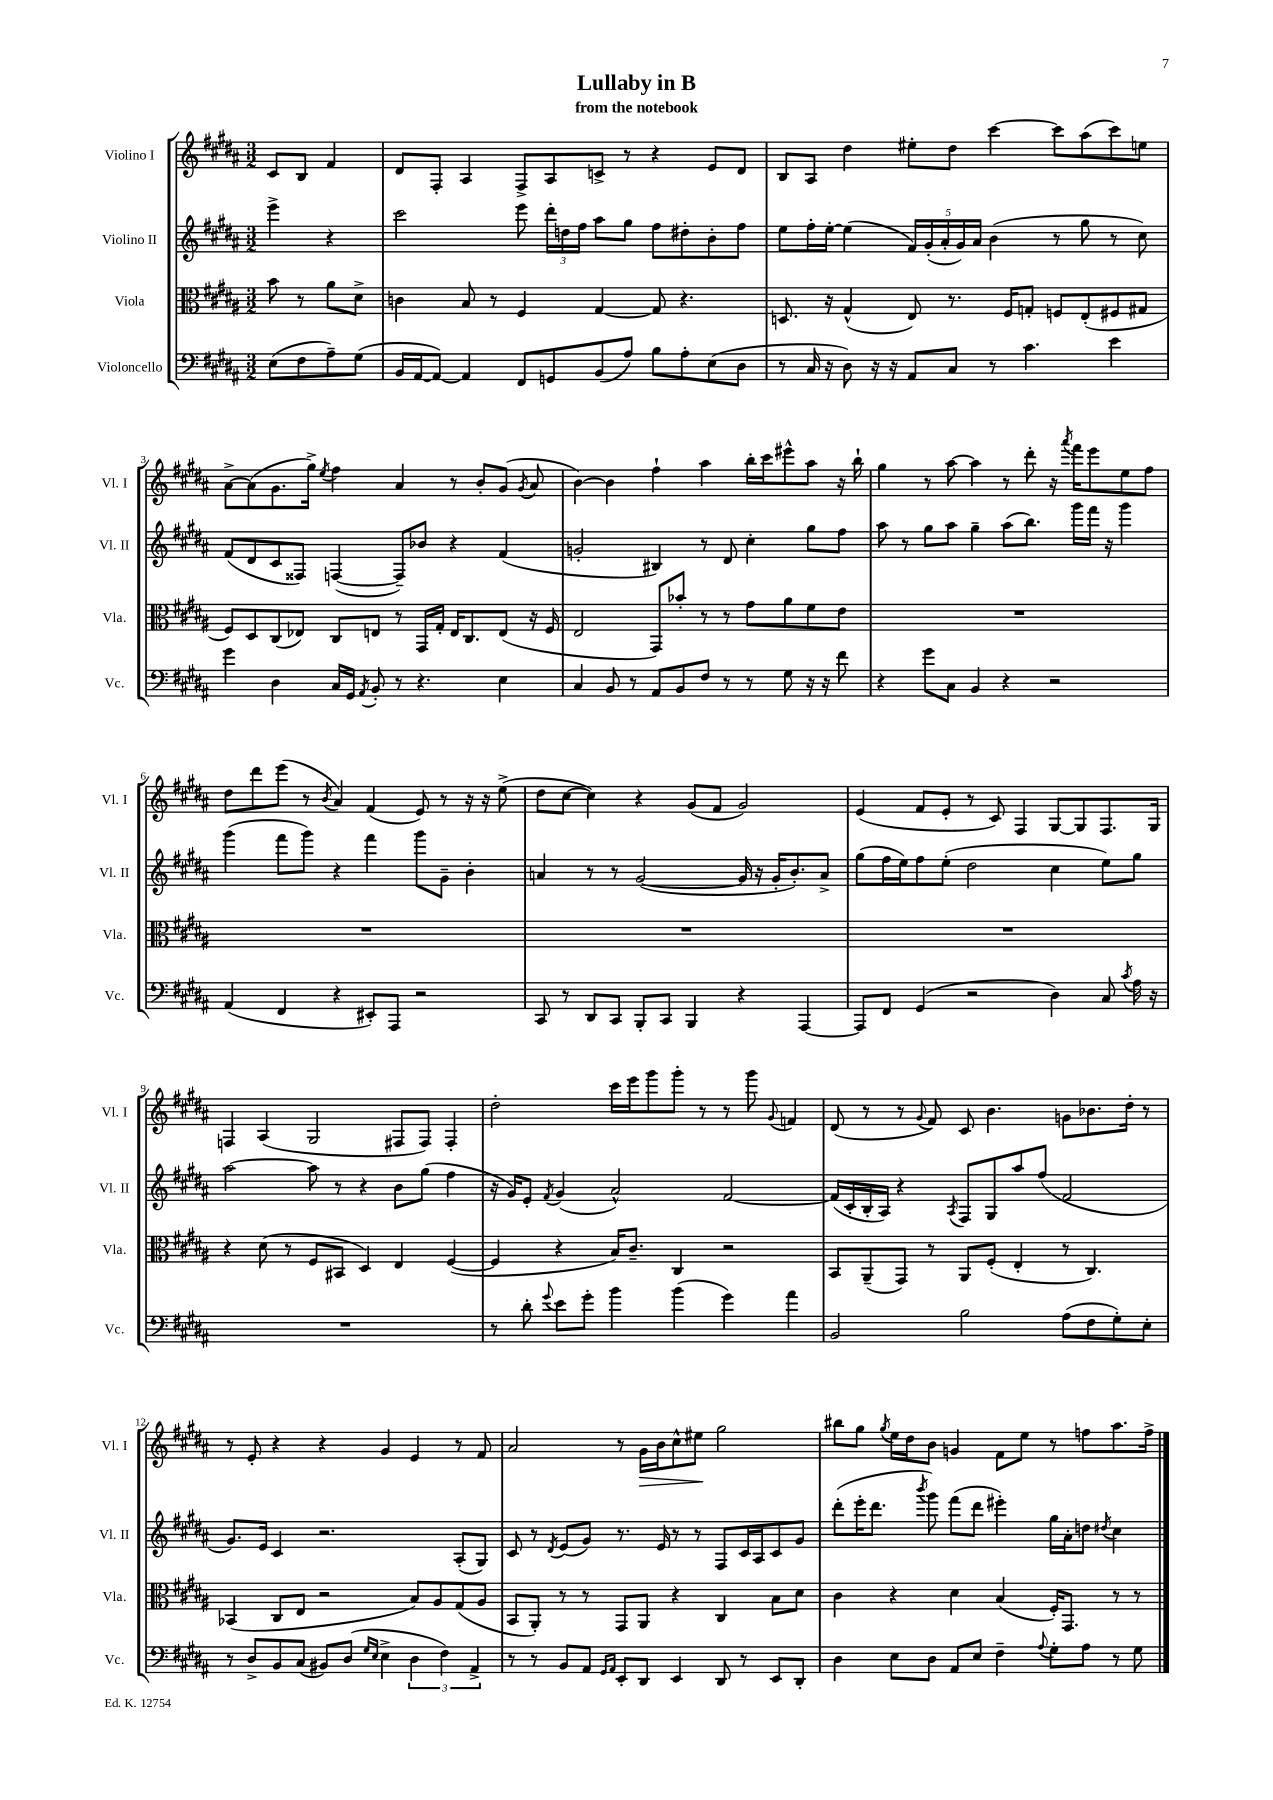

**kern	**kern	**kern	**kern
*staff4	*staff3	*staff2	*staff1
*clefF4	*clefC3	*clefG2	*clefG2
*k[f#c#g#d#a#]	*k[f#c#g#d#a#]	*k[f#c#g#d#a#]	*k[f#c#g#d#a#]
*M3/2	*M3/2	*M3/2	*M3/2
(8E	8b	4eee^	8c#
8F#	8r	.	8B
8A#~)	8a#	4r	4f#
(8G#	8d#^	.	.
=	=	=	=
16BB	4c	2ccc#	8d#
[16AA#	.	.	.
8AA#_)	.	.	8F#'
4AA#]	8B	.	4A#
.	8r	.	.
8FF#	4F#	8eee	8F#^
8GG	.	24ddd#'	8A#
.	.	24dd	.
.	.	24ff#	.
(8BB	[4G#	8aa#	8c^
8A#)	.	8gg#	8r
8B	8G#]	8ff#	4r
8A#'	4.r	8dd#'	.
(8E	.	8b'	8e
8D#	.	8ff#	8d#
=	=	=	=
8r	8.D	8ee	8B
16C#	.	16ff#'	8A#
16r	16r	[16ee'	.
8D#)	(4G#^^	(4ee]	4dd#
16r	.	.	.
16r	.	.	.
8AA#	8E)	20f#)	8ee#'
.	.	(20g#'	.
.	.	20a#'	.
8C#	8.r	.	8dd#
.	.	20g#)	.
.	.	20a#	.
8r	.	(4b	[4ccc#
.	16F#	.	.
4.c#	8G'	.	.
.	8F	8r	8ccc#]
.	(8E'	8gg#	(8aa#
4e	8F#	8r	8ccc#)
.	8G#	8cc#)	8ee
=	=	=	=
4g#	8F#)	(8f#	[8a#^
.	8D#	8d#	(8a#]
4D#	(8C#	8c#	8.g#
.	8E-)	8F##)	.
.	.	.	16gg#^)
.	.	.	8qee
16C#	8C#	([4F	4ff#
16GG#	.	.	.
8qAA#	.	.	.
8BB'	8E	.	.
8r	8r	8F~])	4a#
4.r	16GG#	8b-	.
.	16G#'	.	.
.	16E	4r	8r
.	8.C#	.	.
.	.	.	8b'
4E	(8E	(4f#	(8g#
.	.	.	8qg#
.	16r	.	8a#
.	16F#	.	.
=	=	=	=
4C#	2E	2g'	[4b)
8BB	.	.	4b]
8r	.	.	.
8AA#	8GG#)	4B#)	4ff#`
8BB	8b-'	.	.
8F#	8r	8r	4aa#
8r	8r	8d#	.
8r	8g#	4cc#'	16bb'
.	.	.	16ccc#
8G#	8a#	.	8eee#^^
16r	8f#	8gg#	8aa#
16r	.	.	.
8f#	8e	8ff#	16r
.	.	.	16bb`
=	=	=	=
4r	1.r	8aa#	4gg#
.	.	8r	.
8g#	.	8gg#	8r
8C#	.	8aa#	[8aa#
4BB	.	4gg#~	4aa#]
4r	.	(8aa#	8r
.	.	8.bb)	8ddd#'
2r	.	.	16r
.	.	.	8qaaa#
.	.	16ggg#	16fff#
.	.	16fff#	8eee
.	.	16r	.
.	.	4ggg#	8ee
.	.	.	8ff#
=	=	=	=
(4AA#	1.r	(4ggg#	8dd#
.	.	.	8ddd#
4FF#	.	8fff#	(8eee
.	.	8ggg#)	8r
.	.	.	8qb
4r	.	4r	4a#)
8EE#')	.	4fff#	(4f#
8AAA#	.	.	.
2r	.	8ggg#	8e)
.	.	8g#~	8r
.	.	4b'	16r
.	.	.	16r
.	.	.	(8ee^
=	=	=	=
8CC#	1.r	4a	8dd#
8r	.	.	[8cc#
8DD#	.	8r	4cc#])
8CC#	.	8r	.
8BBB'	.	([2g#	4r
8CC#	.	.	.
4BBB	.	.	(8g#
.	.	.	8f#
4r	.	16g#]	2g#)
.	.	16r	.
.	.	16g#'	.
.	.	8.b')	.
[4AAA#	.	.	.
.	.	8a^	.
=	=	=	=
8AAA#]	1.r	(8gg#	(4e
8FF#	.	16ff#	.
.	.	16ee)	.
(4GG#	.	8ff#	8f#
.	.	(8ee'	8e'
2r	.	2dd#	8r
.	.	.	8c#)
.	.	.	4F#
4D#)	.	4cc#	[8G#
.	.	.	8G#]
8C#	.	8ee)	8.F#
8qc#	.	.	.
16A#	.	8gg#	.
16r	.	.	16G#
=	=	=	=
1.r	4r	[2aa#	4F
.	(8d#	.	(4A#
.	8r	.	.
.	8F#	8aa#]	2G#
.	8BB#	8r	.
.	4D#)	4r	.
.	4E	8b	8F#
.	.	(8gg#	8F#)
.	([4F#	4ff#	4F#'
=	=	=	=
8r	4F#]	16r	2dd#'
.	.	16g#)	.
8d#'	.	8e'	.
8qqg#	.	8qf#	.
8e	4r	(4g#	.
8g#'	.	.	.
4b	16B)	2a#^^)	16ccc#
.	8.c#~	.	16eee
.	.	.	8ggg#
(4b	4C#	.	8ggg#'
.	.	.	8r
4g#)	2r	[2f#	8r
.	.	.	8ggg#
.	.	.	8qqg#
4a#	.	.	4f
=	=	=	=
2BB	8BB	(16f#]	(8d#
.	.	16c#'	.
.	(8AA#~	16B'	8r
.	.	16A#)	.
.	8GG#)	4r	8r
.	.	.	8qqg#
.	8r	.	8f#)
.	.	8qA#	.
2B	8AA#	8F#	8c#
.	(8F#'	8G#	4.b
.	4E'	8aa#	.
.	.	(8ff#	.
(8A#	8r	2f#	8g
8F#	4.C#)	.	8.b-
8G#')	.	.	.
.	.	.	16dd#'
8E'	.	.	8r
=	=	=	=
8r	(4BB-	8.g#)	8r
8D#^	.	.	8e'
.	.	16e	.
8BB	8C#	4c#	4r
(8C#	8E	.	.
8BB#)	2r	2.r	4r
(8D#	.	.	.
16qqG#	.	.	.
16qqE	.	.	.
4E^	.	.	4g#
6D#	8B)	.	4e
.	8A#	.	.
6F#)	.	.	.
.	(8G#	(8A#'	8r
6AA#^	.	.	.
.	8A#	8G#)	8f#
=	=	=	=
8r	8BB	8c#	2a#
8r	8AA#')	8r	.
.	.	8qd#	.
8BB	8r	(8e	.
8AA#	8r	8g#)	.
16qqGG#	.	.	.
16qqAA#	.	.	.
8EE'	8GG#	8.r	8r
8DD#	8AA#	.	16g#
.	.	16e	16b
4EE	4r	8r	8cc#^^
.	.	8r	8ee#
8DD#	4C#	8F#	2gg#
8r	.	16c#	.
.	.	16A#	.
8EE	8B	8c#	.
8DD#'	8d#	8g#	.
=	=	=	=
4D#	4c#	(8ddd#'	8bb#
.	.	16eee'	8gg#
.	.	8.ddd#	.
.	.	.	8qgg#
8E	4r	.	16ee
.	.	.	16dd#
.	.	8qbbb	.
8D#	.	8ggg#)	8b
8AA#	4d#	(8fff#	4g
8E	.	8ddd#	.
4F#~	(4B	4eee#')	8f#
.	.	.	8ee
8qqA#	.	.	.
8G#'	16F#')	16gg#	8r
.	8.GG#	16a#'	.
8A#	.	8dd	8ff
.	.	8qdd#	.
8r	8r	4cc#	8.aa#
8G#	8r	.	.
.	.	.	16ff^
==	==	==	==
*-	*-	*-	*-
